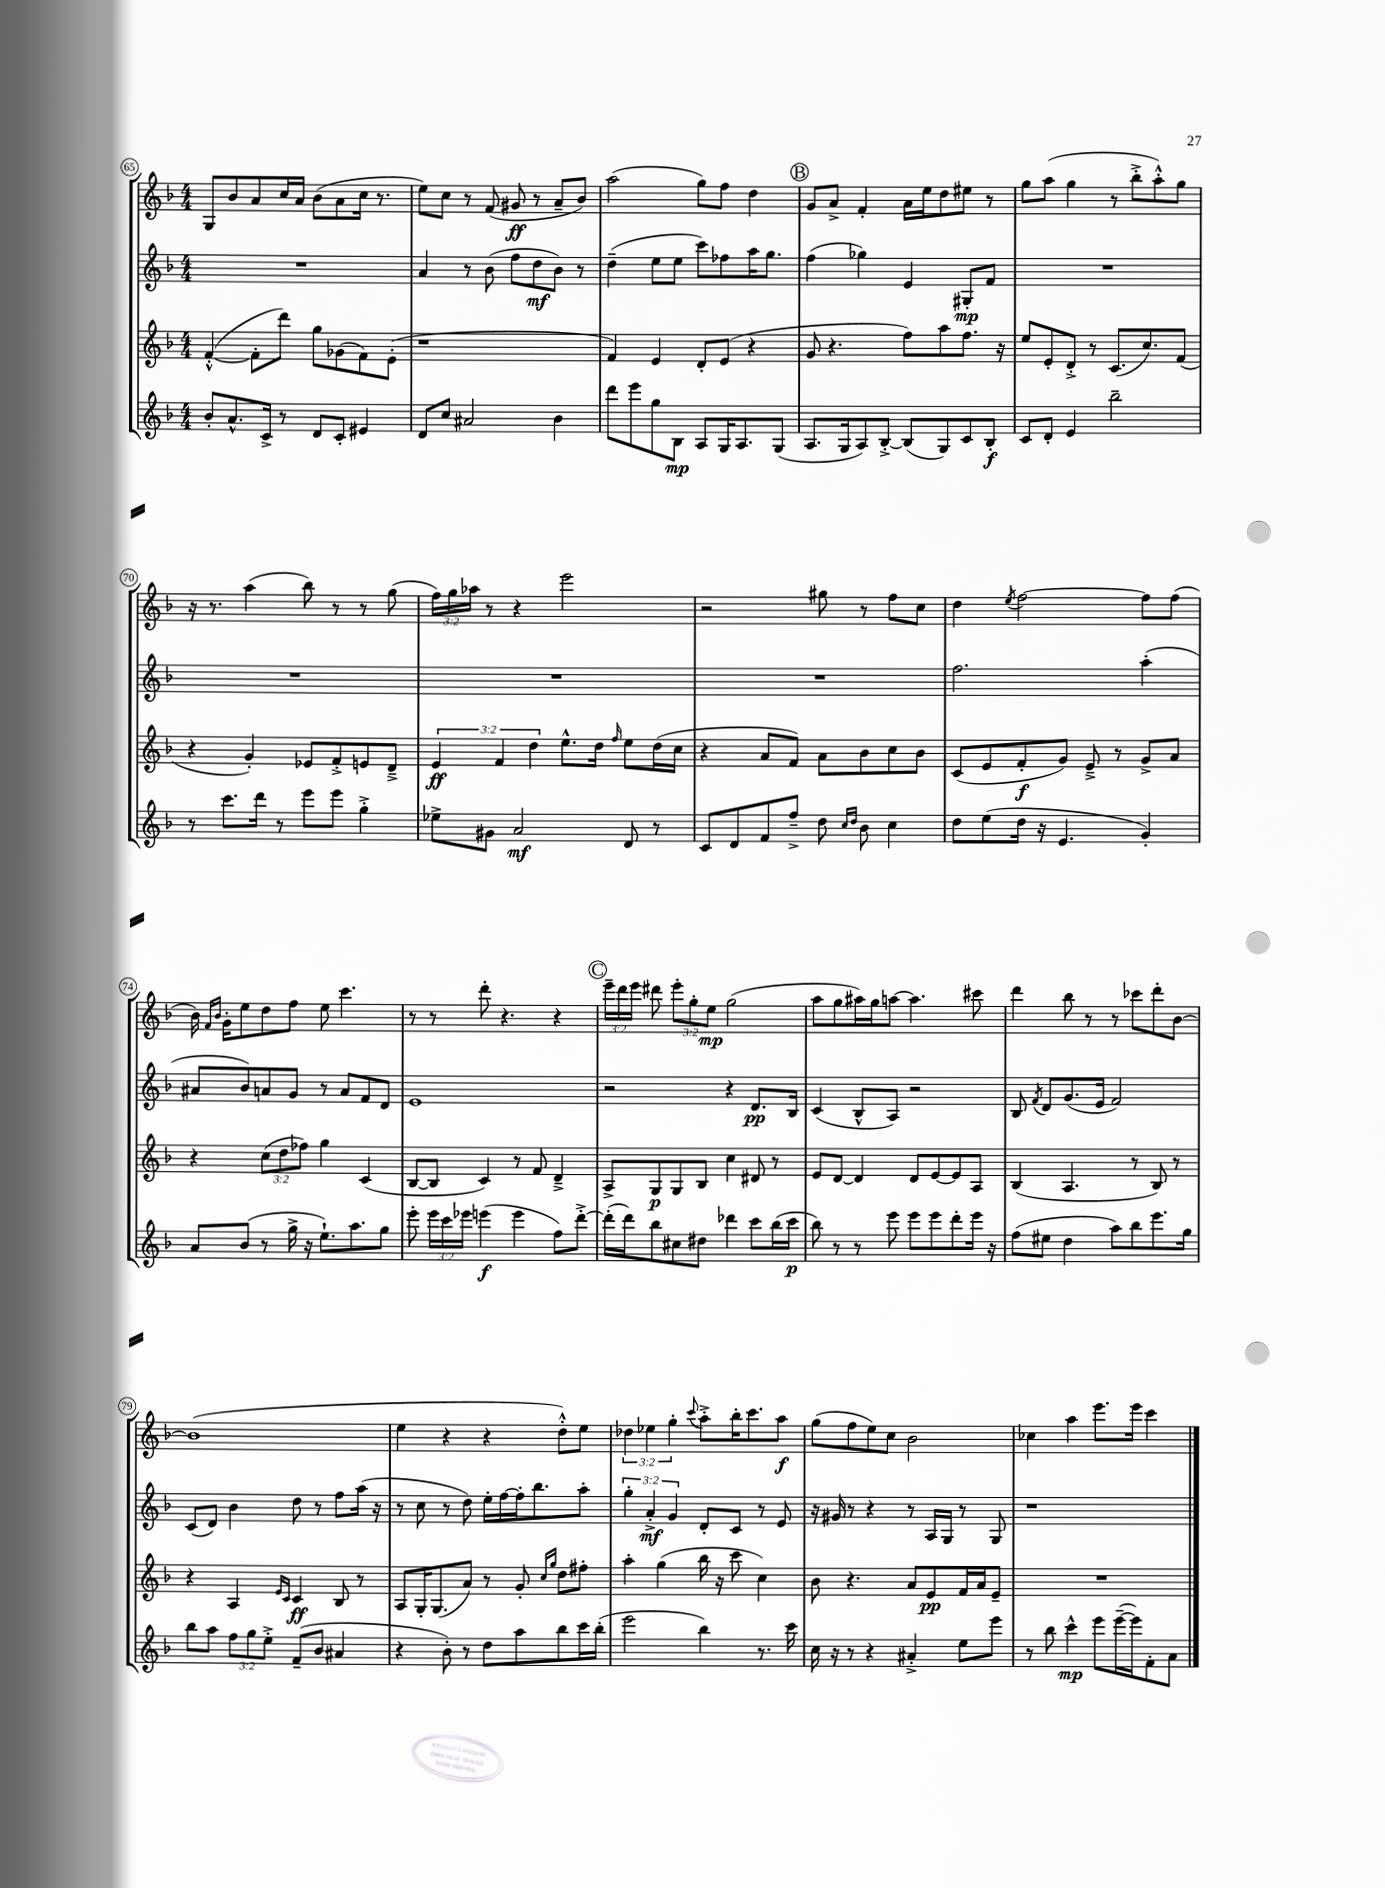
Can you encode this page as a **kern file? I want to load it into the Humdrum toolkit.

**kern	**kern	**kern	**kern
*staff4	*staff3	*staff2	*staff1
*clefG2	*clefG2	*clefG2	*clefG2
*k[b-]	*k[b-]	*k[b-]	*k[b-]
*M4/4	*M4/4	*M4/4	*M4/4
8b-'	([4f'^^	1r	8G
8.a^^	.	.	8b-
.	8f']	.	8a
16c^	.	.	.
8r	8ddd)	.	16cc
.	.	.	16a
8d	8gg	.	(8b-
8c'	(8g-	.	8a
4e#	8f)	.	16cc
.	.	.	8.r
.	(8e'	.	.
=	=	=	=
8d	1r	4a	8ee)
8cc	.	.	8cc
2a#	.	8r	8r
.	.	(8b-	(8f
.	.	8ff	8g#
.	.	8dd	8r
4b-	.	8b-)	8a~
.	.	8r	8b-)
=	=	=	=
8ddd	4f)	(4dd~	(2aa
8eee	.	.	.
8gg	4e	8ee	.
8B-	.	8ee	.
8A	8d'	8ccc)	8gg)
16G	(8e	8ff-	8ff
8.A	.	.	.
.	4r	16aa	4dd
.	.	8.gg	.
(8G	.	.	.
=	=	=	=
8.A	8g	(4ff	8g
.	4.r	.	8a^
16G	.	.	.
8A)	.	4gg-)	4f'
[8B-'^	.	.	.
(8B-]	8ff)	4e	16a
.	.	.	16ee
8G)	8aa	.	8dd
8c	8.ff	8G#'	8ee#
8B-'	.	8f	8r
.	16r	.	.
=	=	=	=
8c	8ee	1r	8gg
8d'	8e'	.	(8aa
4e	8d'^	.	4gg
.	8r	.	.
2bb-~	(8.c	.	8r
.	.	.	8bb-'^
.	8.cc)	.	.
.	.	.	8aa'^^)
.	(8f	.	8gg
=	=	=	=
8r	4r	1r	16r
.	.	.	8.r
8.ccc	.	.	.
.	4g')	.	(4aa
16ddd	.	.	.
8r	.	.	.
8eee	8e-	.	8bb-)
8eee	8f'^	.	8r
4gg'^	8e	.	8r
.	8d~^	.	(8gg
=	=	=	=
8ee-^	6e	1r	24ff)
.	.	.	24gg
.	.	.	24aa-
8g#	.	.	8r
.	6f	.	.
2a	.	.	4r
.	6dd	.	.
.	8.ee^^	.	2eee
.	16dd	.	.
.	16qqff	.	.
8d	8ee	.	.
8r	(16dd	.	.
.	16cc	.	.
=	=	=	=
8c	4r	1r	2r
8d	.	.	.
8f	8a	.	.
8ff~^	8f)	.	.
8dd	8a	.	8gg#
16qqcc	.	.	.
16qqdd	.	.	.
8b-	8b-	.	8r
4cc	8cc	.	8ff
.	8b-	.	8cc
=	=	=	=
8dd	(8c	2.ff	4dd
(8ee	8e	.	.
.	.	.	8qee
16dd	8f'	.	[2ff
16r	.	.	.
4.e	8g)	.	.
.	8e~^	.	.
.	8r	.	.
4g')	8g^	(4aa'	8ff]
.	8a	.	(8ff
=	=	=	=
8a	4r	8a#	16b-)
.	.	.	16qqf
.	.	.	16qqb-
.	.	.	16g'
(8b-	.	8b-)	8ee
8r	(12cc	8a	8dd
.	12dd	.	.
16gg^	.	8g	8ff
.	12ff-)	.	.
16r	.	.	.
8.ee`)	4gg	8r	8ee
.	.	8a	4.ccc
8.aa	.	.	.
.	(4c	8f	.
8gg	.	8d	.
=	=	=	=
8eee'	[8B-	1e	8r
24eee	8B-]	.	8r
24ccc	.	.	.
24eee-	.	.	.
(4eee	4c)	.	8ddd'
.	.	.	4.r
4eee	8r	.	.
.	8f	.	.
8ff)	4d~^	.	4r
[8ddd'^	.	.	.
=	=	=	=
(16ddd']	8A^	2r	24eee~
.	.	.	24ddd
16ddd)	.	.	.
.	.	.	24eee
8bb-	8G	.	8ddd#
8cc#	8G	.	12eee'
.	.	.	12gg'
8dd#	8B-	.	.
.	.	.	12ee
4ddd-	4cc	4r	(2gg
8ccc	8d#	8.d	.
(16bb-	8r	.	.
16ccc	.	16B-	.
=	=	=	=
8bb-)	8e	(4c	8aa
8r	[8d	.	8gg
8r	4d]	8B-^^	16aa#)
.	.	.	16gg
8eee	.	8A)	[8aa
8eee	8d	2r	4.aa]
8eee	[8e	.	.
8ddd'	8e]	.	.
16eee	8A	.	8ccc#
16r	.	.	.
=	=	=	=
(8ff	(4B-	8B-	4ddd
.	.	8qf	.
8ee#	.	8d	.
4dd	4.A	(8.g	8bb-
.	.	.	8r
.	.	16e	.
8aa)	.	2f)	8r
8bb-	8r	.	8ccc-
8.eee	8B-)	.	8ddd'
.	8r	.	[8b-
16gg	.	.	.
=	=	=	=
8bb-	4r	(8c	(1b-]
8aa	.	8d)	.
12ff	4A	4b-	.
12gg	.	.	.
12ee'^	.	.	.
.	16qqe	.	.
.	16qqc	.	.
(8f~	4c	8dd	.
8b-	.	8r	.
4a#	8B-	8ff	.
.	8r	(16aa	.
.	.	16r	.
=	=	=	=
4r	8A	8r	4ee
.	16G'	8cc	.
.	(8.G	.	.
8b-')	.	8r	4r
8r	8a)	8dd)	.
8dd	8r	16ee'	4r
.	.	[16ff	.
8aa	8g'	16ff']	.
.	.	8.bb-	.
.	16qqcc	.	.
.	16qqgg	.	.
8bb-	8dd	.	8dd'^^)
16ccc	8ff#'	8aa'	8ee
(16bb-'	.	.	.
=	=	=	=
2eee	4aa'	6gg'	6dd-
.	.	6a'^	6ee-
.	(4gg	.	.
.	.	6g	6gg'
.	.	.	8qqccc
4bb-)	16bb-	8d'	8aa'^
.	16r	.	.
.	8ccc	8c	16bb-'
.	.	.	8.ccc
8.r	4cc)	8r	.
.	.	8e	8aa
16ccc	.	.	.
=	=	=	=
16cc	8b-	16r	(8gg
16r	.	16g#	.
8r	4.r	8r	8ff
4r	.	4r	8ee)
.	.	.	8cc
4a#'^	8a	8r	2b-
.	8e	16A	.
.	.	16G	.
8ee	16f	8r	.
.	16a	.	.
8eee	8e~	8G	.
=	=	=	=
8r	1r	1r	4cc-
8bb-	.	.	.
4ccc^^	.	.	4aa
8eee	.	.	8.eee
([16eee~	.	.	.
16eee])	.	.	16eee
8f'	.	.	4ccc
8a	.	.	.
==	==	==	==
*-	*-	*-	*-
